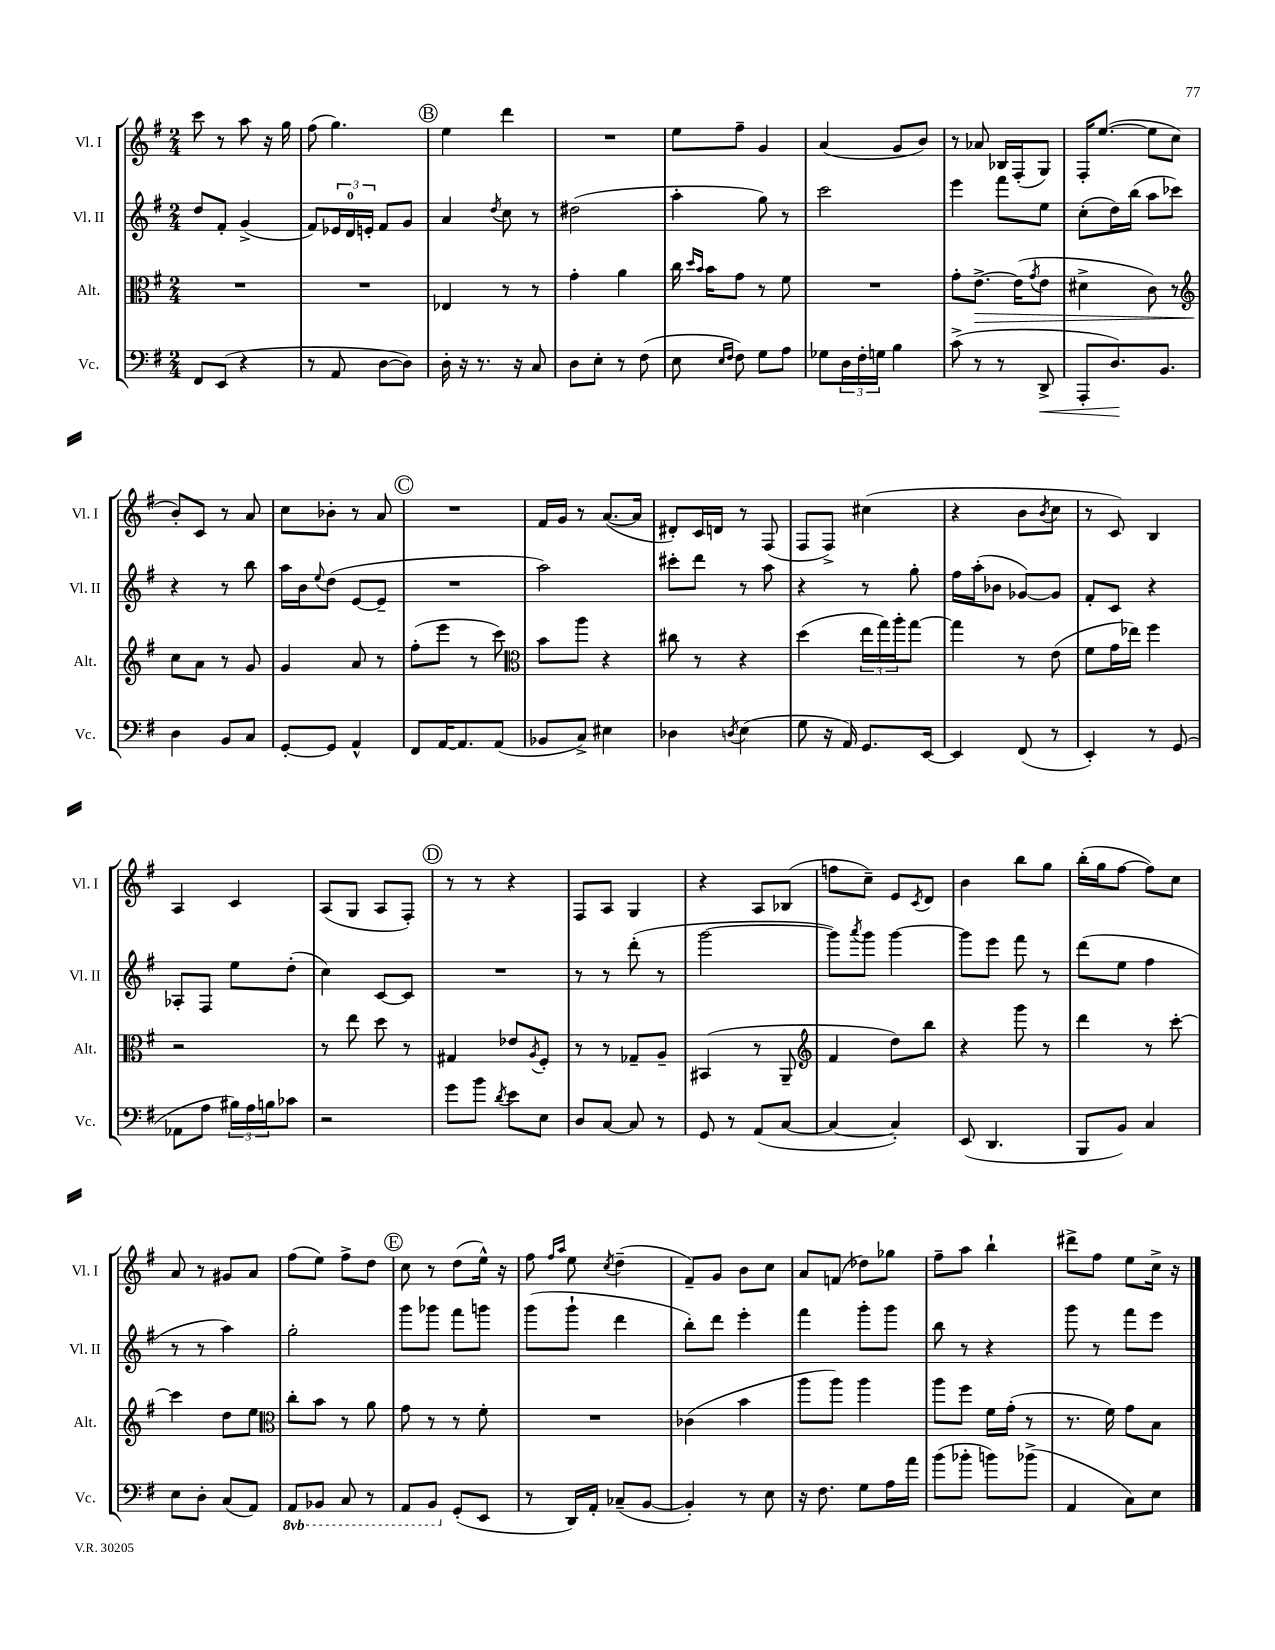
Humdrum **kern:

**kern	**kern	**kern	**kern
*staff4	*staff3	*staff2	*staff1
*clefF4	*clefC3	*clefG2	*clefG2
*k[f#]	*k[f#]	*k[f#]	*k[f#]
*M2/4	*M2/4	*M2/4	*M2/4
8FF#	2r	8dd	8ccc
(8EE	.	8f#'	8r
4r	.	(4g^	8aa
.	.	.	16r
.	.	.	16gg
=	=	=	=
8r	2r	8f#)	(8ff#
8AA	.	24e-	4.gg)
.	.	24d	.
.	.	24e'	.
[8D	.	8f#	.
8D])	.	8g	.
=	=	=	=
16D'	4E-	4a	4ee
16r	.	.	.
8.r	.	.	.
.	.	8qdd	.
.	8r	8cc	4ddd
16r	.	.	.
8C	8r	8r	.
=	=	=	=
8D	4g'	(2dd#	2r
8E'	.	.	.
8r	4a	.	.
(8F#	.	.	.
=	=	=	=
8E	16cc	4aa'	8ee
.	16qqdd	.	.
.	16qqb	.	.
.	16b	.	.
16qqE	.	.	.
16qqF#	.	.	.
8F#)	8g	.	8ff#~
8G	8r	8gg)	4g
8A	8f#	8r	.
=	=	=	=
8G-	2r	2ccc	(4a
24D	.	.	.
24F#'	.	.	.
24G	.	.	.
4B	.	.	8g
.	.	.	8b)
=	=	=	=
(8c^	8g'	4eee	8r
8r	[8.e^	.	8a-
8r	.	8fff#	16B-
.	(16e]	.	(16F#'
.	8qg	.	.
8DD^	8e	8ee	8G)
=	=	=	=
8AAA'	4d#^	(8cc'	16F#'
.	.	.	([8.ee
8.D)	.	16dd)	.
.	.	(16bb	.
.	8c)	8aa	8ee]
8.BB	.	.	.
.	8r	8ccc-)	8cc
=	=	=	=
*	*clefG2	*	*
4D	8cc	4r	8b')
.	8a	.	8c
8BB	8r	8r	8r
8C	8g	8bb	8a
=	=	=	=
[8GG'	4g	16aa	8cc
.	.	16b	.
.	.	8qqee	.
8GG]	.	(8dd	8b-'
4AA^^	8a	[8e	8r
.	8r	8e~]	8a
=	=	=	=
8FF#	(8ff#'	2r	2r
[16AA	8eee	.	.
8.AA]	.	.	.
.	8r	.	.
(8AA	8ccc)	.	.
=	=	=	=
*	*clefC3	*	*
8BB-	8b	2aa)	16f#
.	.	.	16g
8C^)	8aa	.	8r
4E#	4r	.	([8.a
.	.	.	16a]
=	=	=	=
4D-	8cc#	8ccc#'	8d#')
.	8r	8ddd	16c
.	.	.	16d
8qD	.	.	.
(4E	4r	8r	8r
.	.	8aa	(8F#
=	=	=	=
8G	(4dd	4r	8F#
16r	.	.	8F#^)
16AA)	.	.	.
8.GG	24ee	8r	(4cc#
.	24gg)	.	.
.	24aa'	.	.
.	[8gg	8gg'	.
[16EE	.	.	.
=	=	=	=
4EE]	4gg]	16ff#	4r
.	.	(16aa'	.
.	.	8b-	.
(8FF#	8r	[8g-)	8b
.	.	.	8qb
8r	(8e	8g-]	8cc
=	=	=	=
4EE')	8f#	8f#'	8r
.	16g	8c	8c)
.	16ee-)	.	.
8r	4ff#	4r	4B
(8GG	.	.	.
=	=	=	=
8AA-	2r	8A-'	4A
8A	.	8F#	.
24B#)	.	8ee	4c
24A	.	.	.
24B	.	.	.
8c-	.	(8dd'	.
=	=	=	=
2r	8r	4cc)	(8A
.	8ee	.	8G
.	8dd	[8c	8A
.	8r	8c]	8F#')
=	=	=	=
8g	4G#	2r	8r
8b	.	.	8r
8qd	.	.	.
8e	8e-	.	4r
.	8qA	.	.
8E	8F#'	.	.
=	=	=	=
8D	8r	8r	8F#
[8C	8r	8r	8A
8C]	8G-~	(8ddd'	4G
8r	8A~	8r	.
=	=	=	=
8GG	(4BB#	[2ggg	4r
8r	.	.	.
(8AA	8r	.	8A
[8C	8AA~	.	(8B-
=	=	=	=
*	*clefG2	*	*
4C_	4f#	8ggg])	8ff
.	.	8qaaa	.
.	.	8ggg	8cc~)
4C'])	8dd)	[4ggg	8e
.	.	.	8qc
.	8bb	.	8d
=	=	=	=
(8EE	4r	8ggg]	4b
4.DD	.	8eee	.
.	8ggg	8fff#	8bb
.	8r	8r	8gg
=	=	=	=
8BBB	4ddd	(8ddd	(16bb'
.	.	.	16gg
8BB)	.	8ee	[8ff#
4C	8r	4ff#	8ff#])
.	[8ccc'	.	8cc
=	=	=	=
8E	4ccc]	8r	8a
8D'	.	8r	8r
(8C	8dd	4aa)	8g#
8AA)	8ee	.	8a
=	=	=	=
*	*clefC3	*	*
8AAA	8cc'	2gg'	(8ff#
8BBB-	8b	.	8ee)
8CC	8r	.	8ff#^
8r	8a	.	8dd
=	=	=	=
8AAA	8g	8ggg	8cc
8BBB	8r	8ggg-	8r
(8GG'	8r	8fff#	(8dd
8EE	8f#'	8ggg	16ee^^)
.	.	.	16r
=	=	=	=
8r	2r	(8ggg	8ff#
.	.	.	16qqff#
.	.	.	16qqaa
16DD)	.	8ggg`	8ee
16AA'	.	.	.
.	.	.	8qcc
(8C-~	.	4ddd	(4dd~
[8BB	.	.	.
=	=	=	=
4BB'])	(4c-	8bb')	8f#~)
.	.	8ddd	8g
8r	4b	4eee'	8b
8E	.	.	8cc
=	=	=	=
16r	8aa	4fff#	8a
8.F#	.	.	.
.	8aa)	.	(8f
8G	4aa	8ggg'	8dd-)
16A	.	8ggg	8gg-
16a	.	.	.
=	=	=	=
(8b	8aa	8bb	8ff#~
8b-'	8ff#	8r	8aa
8b)	16f#	4r	4bb`
.	(16g'	.	.
(8b-^	8r	.	.
=	=	=	=
4AA	8.r	8ggg	8ddd#^
.	.	8r	8ff#
.	16f#)	.	.
8C)	8g	8fff#	8ee
8E	8B	8eee	16cc^
.	.	.	16r
==	==	==	==
*-	*-	*-	*-
